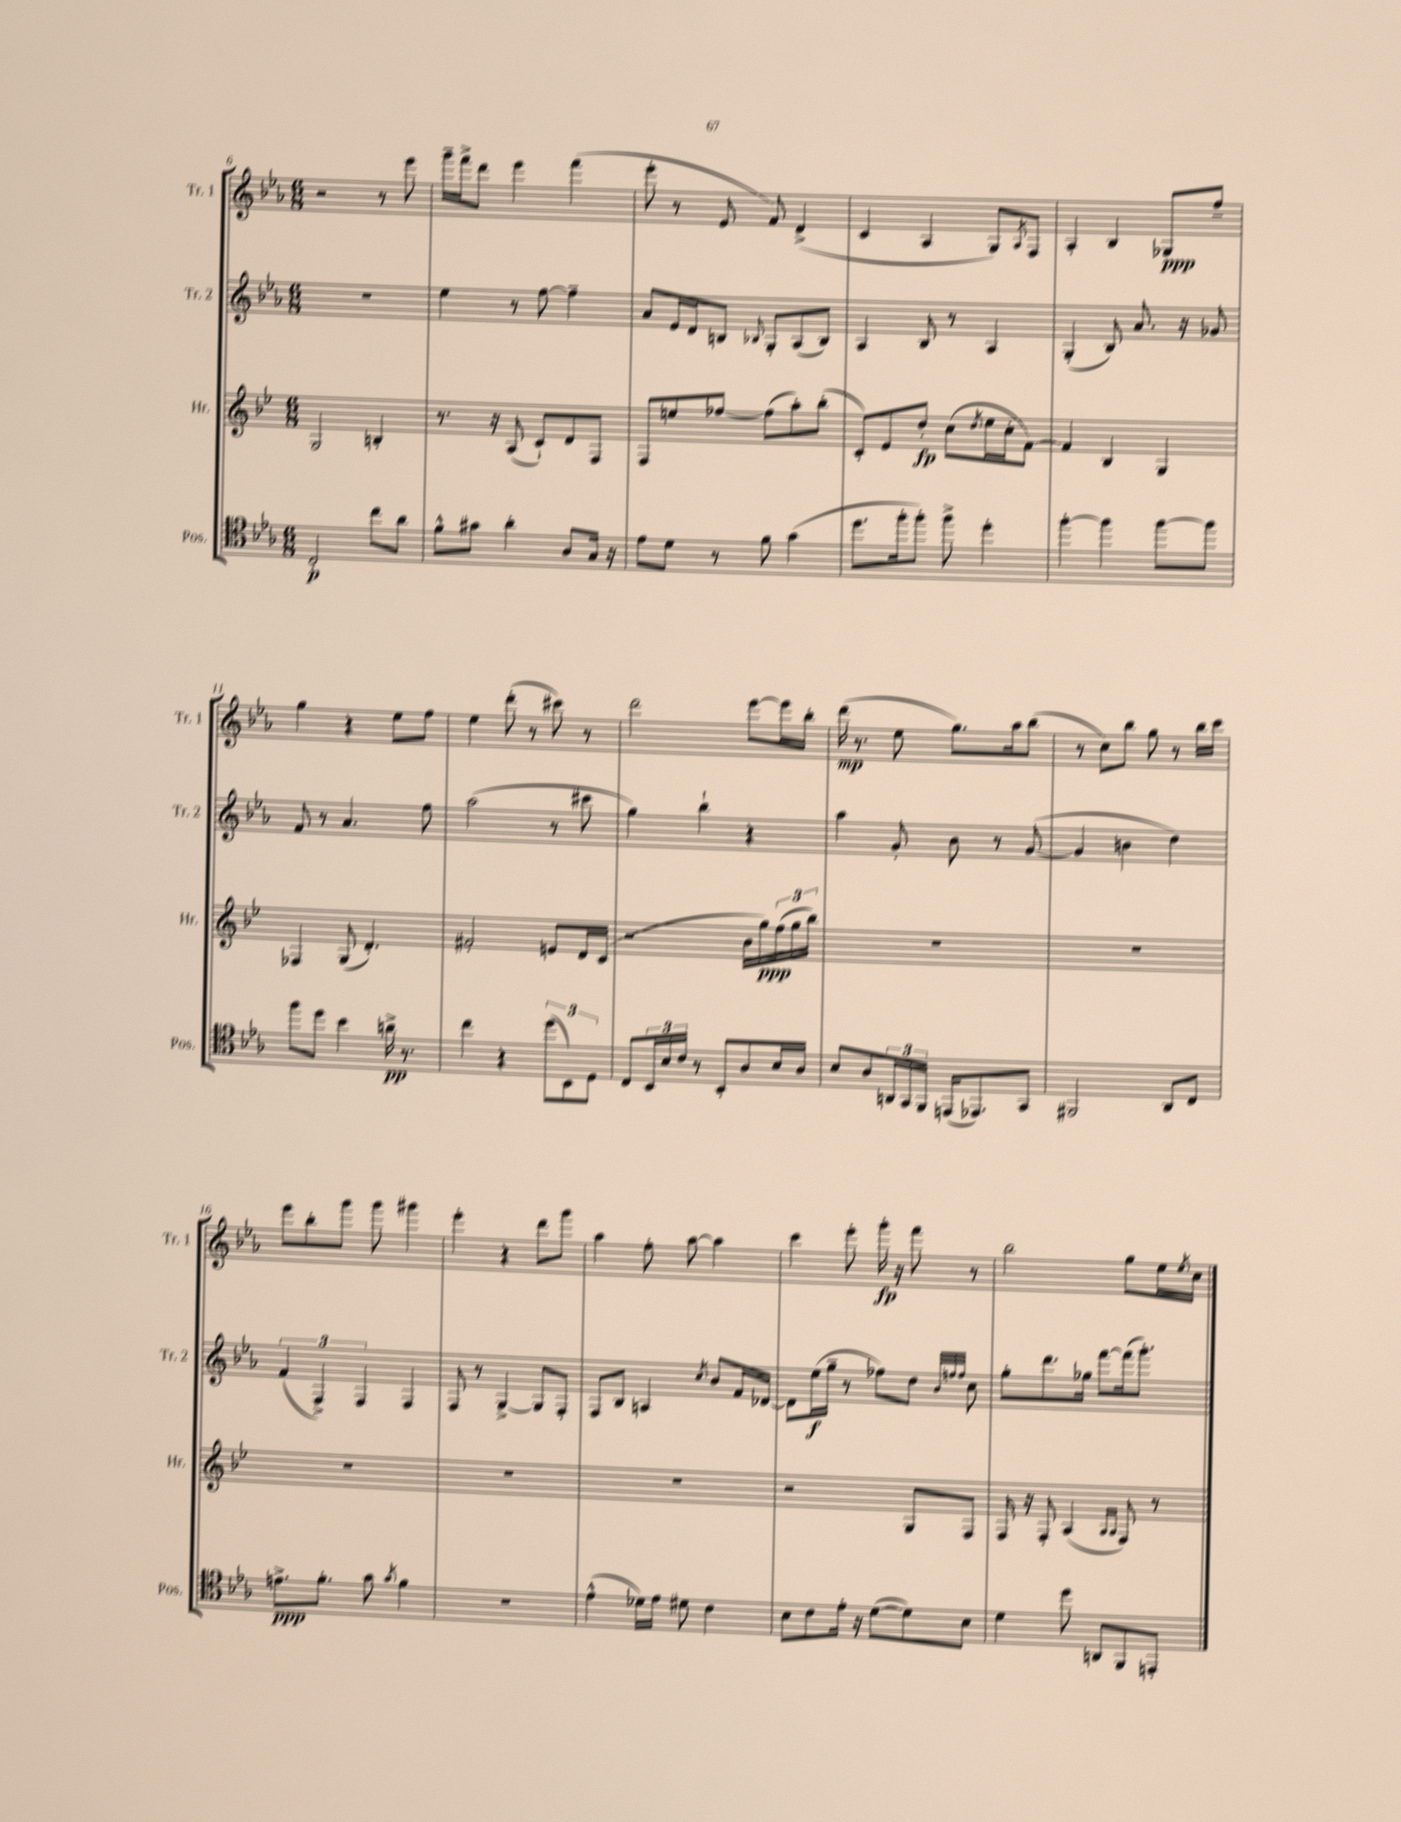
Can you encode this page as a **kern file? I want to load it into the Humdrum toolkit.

**kern	**dynam	**kern	**dynam	**kern	**dynam	**kern	**dynam
*part4	*part4	*part3	*part3	*part2	*part2	*part1	*part1
*staff4	*staff4	*staff3	*staff3	*staff2	*staff2	*staff1	*staff1
*I"Pos.	*	*I"Hr.	*	*I"Tr. 2	*	*I"Tr. 1	*
*I'Pos.	*	*I'Hr.	*	*I'Tr. 2	*	*I'Tr. 1	*
*clefC4	*	*clefG2	*	*clefG2	*	*clefG2	*
*k[b-e-a-]	*	*k[b-e-]	*	*k[b-e-a-]	*	*k[b-e-a-]	*
*M6/8	*	*M6/8	*	*M6/8	*	*M6/8	*
=6	=6	=6	=6	=6	=6	=6	=6
2C'/	p	2G/	.	2.r	.	2r	.
8cc\L	.	4Bn'/	.	.	.	8r	.
8a-\J	.	.	.	.	.	8eee-\	.
=7	=7	=7	=7	=7	=7	=7	=7
8f^^\L	.	8.r	.	4ee-\	.	16ggg~\LL	.
.	.	.	.	.	.	16fff^\J	.
8g#X\J	.	.	.	.	.	8ddd\J	.
.	.	16r	.	.	.	.	.
4a-'\	.	(8A/	.	8r	.	4eee-\	.
.	.	8c`/L)	.	[8ff\	.	.	.
8A-/L	.	8d/	.	4ff~\]	.	(4fff\	.
16G/Jk	.	8F/J	.	.	.	.	.
16r	.	.	.	.	.	.	.
=8	=8	=8	=8	=8	=8	=8	=8
8e-\L	.	8F/L	.	8a-/L	.	8eee-'\	.
8d\J	.	8een/	.	16e-/L	.	8r	.
.	.	.	.	16d/J	.	.	.
8r	.	[8ff-X/J	.	8Bn/J	.	8e-/	.
.	.	.	.	8qqB-X/	.	.	.
8f\	.	(8ff-\L]	.	8G'/L	.	8f/)	.
(4g\	.	8aa'\)	.	(8A-/	.	(4d^/	.
.	.	(8bb-'\J	.	8B-/J)	.	.	.
=9	=9	=9	=9	=9	=9	=9	=9
8.dd\L	.	8c'/L)	.	4A-/	.	4c/	.
.	.	8e-/	.	.	.	.	.
16ff'\k	.	.	.	.	.	.	.
8ff'\J)	.	8dd'/J	fp	8B-/	.	4A-/	.
8ff^\	.	(8cc\L	.	8r	.	.	.
.	.	8qdd/	.	.	.	.	.
4dd'\	.	16ee-\L	.	4A-/	.	8G/L)	.
.	.	16cc'\J	.	.	.	.	.
.	.	.	.	.	.	8qA-/	.
.	.	[8f\J)	.	.	.	8F/J	.
=10	=10	=10	=10	=10	=10	=10	=10
[4ff'\	.	4f/]	.	(4G'/	.	4A-'/	.
4ff\]	.	4B-/	.	8B-/)	.	4B-/	.
.	.	.	.	8.a-/	.	.	.
[8ff\L	.	4G/	.	.	.	8G-X/L	ppp
.	.	.	.	16r	.	.	.
8ff\J]	.	.	.	8g-X/	.	8ff~/J	.
!!LO:LB:g=z
=11	=11	=11	=11	=11	=11	=11	=11
8ff\L	.	4F-X/	.	8f/	.	4gg\	.
8dd\J	.	.	.	8r	.	.	.
4b-\	.	(8G/	.	4.a-/	.	4r	.
.	.	4.d'/)	.	.	.	.	.
16an^\	pp	.	.	.	.	8ee-\L	.
8.r	.	.	.	.	.	.	.
.	.	.	.	8ff\	.	8ff\J	.
=12	=12	=12	=12	=12	=12	=12	=12
4cc\	.	2f#X'/	.	(2aa-\	.	4ee-\	.
4r	.	.	.	.	.	(8ddd'\	.
.	.	.	.	.	.	8r	.
(12dd\L	.	8en/L	.	8r	.	8ccc#X\)	.
12BB-\)	.	.	.	.	.	.	.
.	.	16d/L	.	8ccc#X\	.	8r	.
12D\J	.	.	.	.	.	.	.
.	.	(16c/JJ	.	.	.	.	.
=13	=13	=13	=13	=13	=13	=13	=13
8C/L	.	2r	.	4gg\)	.	2ddd\	.
24BB-/L	.	.	.	.	.	.	.
24B-/	.	.	.	.	.	.	.
24c/JJ	.	.	.	.	.	.	.
8r	.	.	.	4bb-`\	.	.	.
8BB-'/L	.	.	.	.	.	.	.
8A-/	.	16b-\LL	.	4r	.	[8eee-\L	.
.	.	16gg\)	ppp	.	.	.	.
16B-/L	.	(24ff\	.	.	.	16eee-\L]	.
.	.	24gg\	.	.	.	.	.
16A-/JJ	.	.	.	.	.	16bb-'\JJ	.
.	.	24bb-\JJ)	.	.	.	.	.
=14	=14	=14	=14	=14	=14	=14	=14
8B-/L	.	2.r	.	4aa-\	.	(16ddd\	mp
.	.	.	.	.	.	8.r	.
8A-/	.	.	.	.	.	.	.
24AAn/L	.	.	.	8g'/	.	8ee-\	.
24GG/	.	.	.	.	.	.	.
24FF/JJ	.	.	.	.	.	.	.
(16EEn/KL	.	.	.	8b-\	.	8.gg\L)	.
8.EE-X/)	.	.	.	.	.	.	.
.	.	.	.	8r	.	.	.
.	.	.	.	.	.	16aa-\k	.
8GG/J	.	.	.	([8g/	.	(8bb-\J	.
=15	=15	=15	=15	=15	=15	=15	=15
2FF#X/	.	2.r	.	4g/]	.	8r	.
.	.	.	.	.	.	8cc\L)	.
.	.	.	.	4bn\	.	8bb-\J	.
.	.	.	.	.	.	8gg\	.
8AA-/L	.	.	.	4dd\)	.	8r	.
8C/J	.	.	.	.	.	16bb-\LL	.
.	.	.	.	.	.	16ccc\JJ	.
!!LO:LB:g=z
=16	=16	=16	=16	=16	=16	=16	=16
8.en^\L	ppp	2.r	.	(6f/	.	8eee-\L	.
.	.	.	.	.	.	8bb-'\	.
.	.	.	.	6F^/)	.	.	.
8.f'\J	.	.	.	.	.	.	.
.	.	.	.	.	.	8ggg\J	.
.	.	.	.	6F/	.	.	.
8g\	.	.	.	.	.	8ggg\	.
8qg/	.	.	.	.	.	.	.
4f\	.	.	.	4F/	.	4ggg#X\	.
=17	=17	=17	=17	=17	=17	=17	=17
2.r	.	2.r	.	8F/	.	4eee-'\	.
.	.	.	.	8r	.	.	.
.	.	.	.	[4G^/	.	4r	.
.	.	.	.	8G/L]	.	8ddd\L	.
.	.	.	.	8F'/J	.	8ggg\J	.
=18	=18	=18	=18	=18	=18	=18	=18
(4e-^^\	.	2.r	.	8F/L	.	4aa-\	.
.	.	.	.	8B-/J	.	.	.
16d-X\LL)	.	.	.	4An/	.	8ff'\	.
16e-\JJ	.	.	.	.	.	.	.
8d#X\	.	.	.	.	.	[8aa-\	.
.	.	.	.	8qcc/	.	.	.
4c\	.	.	.	8b-/L	.	4aa-\]	.
.	.	.	.	16f/L	.	.	.
.	.	.	.	[16d-X/JJ	.	.	.
=19	=19	=19	=19	=19	=19	=19	=19
8B-\L	.	2r	.	8d-\L]	.	4ccc\	.
8c\	.	.	.	(16ee-\L	f	.	.
.	.	.	.	16gg~\JJ	.	.	.
16e-'\Jk	.	.	.	8r	.	8eee-'\	.
16r	.	.	.	.	.	.	.
([8d\L	.	.	.	8ff-X\L)	.	16ggg'\	fp
.	.	.	.	.	.	16r	.
8d\])	.	8G/L	.	8dd\J	.	8fff\	.
.	.	.	.	32qqb-/LLL	.	.	.
.	.	.	.	32qqffn/	.	.	.
.	.	.	.	32qqff/JJJ	.	.	.
8B-\J	.	8F/J	.	8cc\	.	8r	.
=20	=20	=20	=20	=20	=20	=20	=20
4d\	.	16F/	.	8gg'\L	.	2bb-\	.
.	.	16r	.	.	.	.	.
.	.	8F'/	.	8.ddd\	.	.	.
8dd\	.	(4A/	.	.	.	.	.
.	.	.	.	16gg-X\Jk	.	.	.
8AAn/L	.	.	.	[8fff\L	.	.	.
.	.	16qqA/LL	.	.	.	.	.
.	.	16qqA/JJ	.	.	.	.	.
8FF/	.	8F/)	.	(16fff\k]	.	8gg\L	.
.	.	.	.	8.ggg'\J)	.	.	.
8EEn'/J	.	8r	.	.	.	16ee-\L	.
.	.	.	.	.	.	8qee-/	.
.	.	.	.	.	.	16cc\JJ	.
==	==	==	==	==	==	==	==
*-	*-	*-	*-	*-	*-	*-	*-
